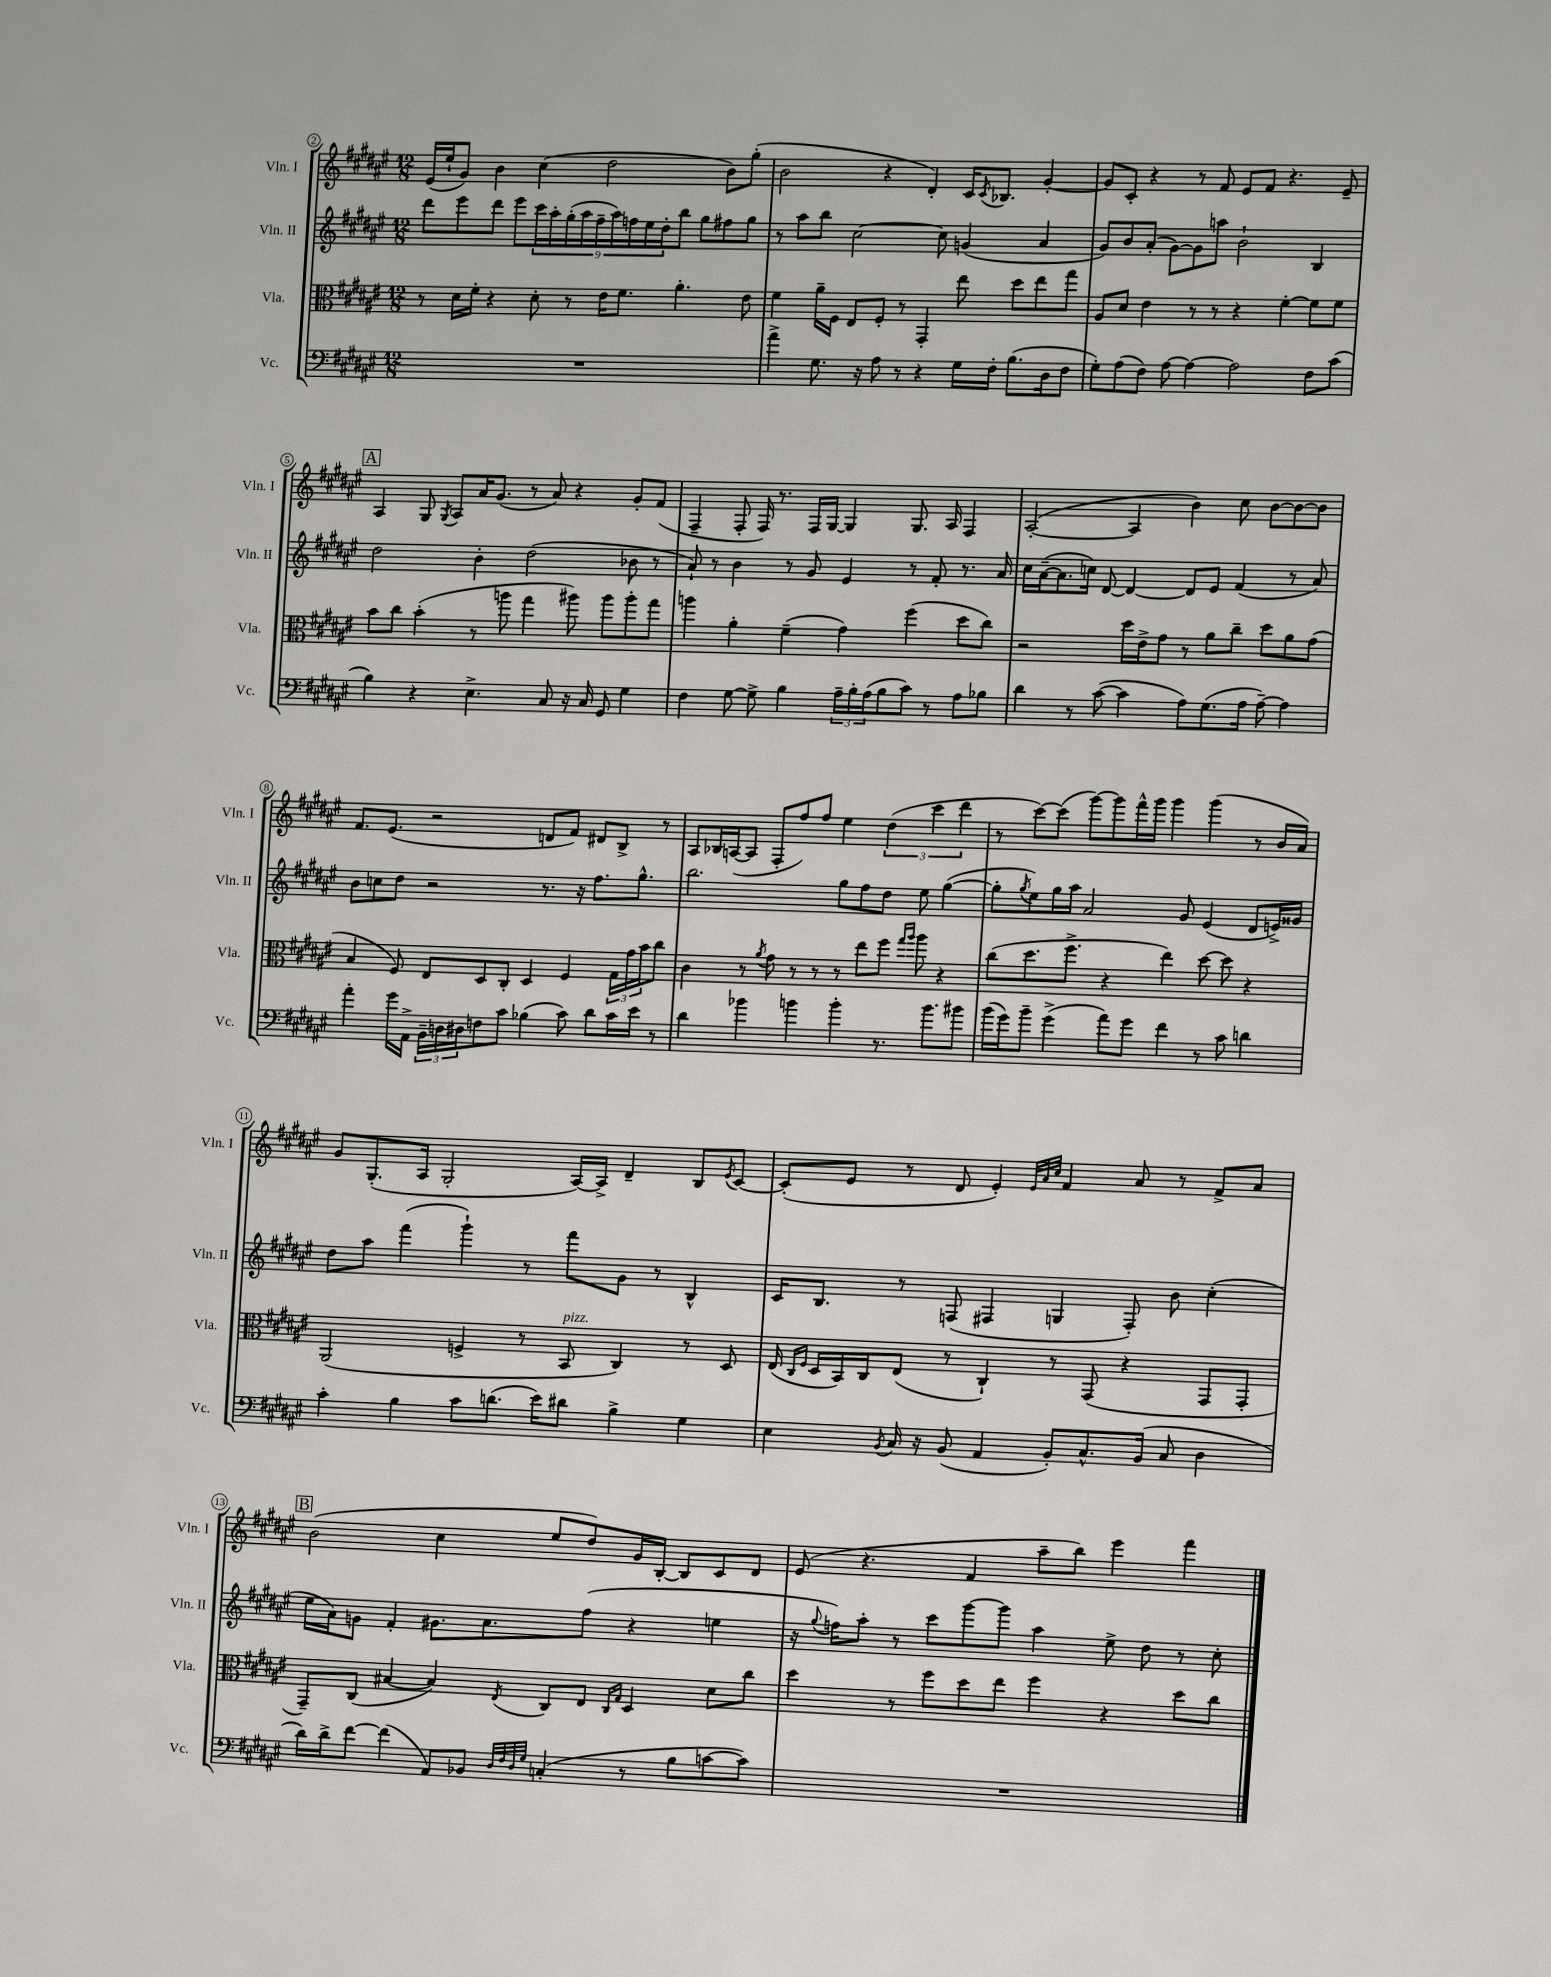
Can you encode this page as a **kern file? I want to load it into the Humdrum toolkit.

**kern	**kern	**kern	**kern
*part4	*part3	*part2	*part1
*staff4	*staff3	*staff2	*staff1
*I"Vc.	*I"Vla.	*I"Vln. II	*I"Vln. I
*I'Vc.	*I'Vla.	*I'Vln. II	*I'Vln. I
*clefF4	*clefC3	*clefG2	*clefG2
*k[f#c#g#d#a#e#]	*k[f#c#g#d#a#e#]	*k[f#c#g#d#a#e#]	*k[f#c#g#d#a#e#]
*M12/8	*M12/8	*M12/8	*M12/8
=2	=2	=2	=2
1.r	8r	8ddd#\L	(16e#/LL
.	.	.	16ee#`/J
.	16d#\LL	8eee#\	8g#/J)
.	16f#'\JJ	.	.
.	4r	8ddd#\J	4b\
.	.	8eee#\L	.
.	8d#'\	18ccc#\L	(4cc#\
.	.	18aa#'\	.
.	.	(18gg#'\	.
.	8r	.	.
.	.	18aa#\	.
.	.	18ff#~\	.
.	16e#\KL	.	2dd#\
.	.	18aa#\)	.
.	8.f#\J	.	.
.	.	18ffn\	.
.	.	18ee#\	.
.	.	18dd#'\J	.
.	4.a#'\	8bb\J	.
.	.	8gg#\L	.
.	.	8ff#X\	8b\L)
.	8e#\	8gg#\J	(8gg#'\J
=3	=3	=3	=3
4a#^\	4f#\	8r	2b\
.	.	8aa#\L	.
8.G#\	16a#~\LL	8bb\J	.
.	16F#\JJ	.	.
.	8E#/L	[2cc#\	.
16r	.	.	.
8A#\	8F#'/J	.	4r
8r	8r	.	.
4r	4GG#'/	.	4d#'/)
.	.	8cc#\]	.
16G#\LL	8ee#\	(4gn/	16c#/KL
.	.	.	8qc#/
16F#'\JJ	.	.	8.B-X/J
(8.B\L	8dd#\L	.	.
.	8ee#\	4a#/	[4g#'/
16D#\k	.	.	.
8F#\J	8gg#\J	.	.
=4	=4	=4	=4
8G#'\L)	8A#/L	8g#/L)	8g#/L]
(8A#\	8d#/J	8b/	8c#'/J
8F#\J)	4e#\	(8a#'/J	4r
[8A#\	.	[8g#\L)	.
4A#\_	8r	8g#\]	8r
.	8r	8aan\J	8f#/
2A#\]	4r	2b`\	8e#/L
.	.	.	8f#/J
.	[4f#'\	.	4.r
8F#\L	8f#\L]	4B/	.
(8c#\J	8f#\J	.	8e#~/
!!LO:LB:g=z
!!LO:REH:place=s1:t=A
=5	=5	=5	=5
4B\)	8b\L	2dd#\	4A#/
.	8cc#\J	.	.
4r	(4b'\	.	8G#/
.	.	.	8qG#/
.	.	.	8A#/L
4.E#^\	8r	4b'\	16a#/K
.	.	.	(8.g#/J
.	8aan\	.	.
.	4gg#\	(2dd#\	8r
8C#/	.	.	8a#/)
16r	8aa#X\)	.	4r
16C#/	.	.	.
8GG#/	8aa#\L	.	.
4G#\	8aa#'\	8b-X\	8g#'/L
.	8gg#\J	8r	(8f#/J
=6	=6	=6	=6
4F#\	4aan\	8a#`/)	4F#~/
.	.	8r	.
[8G#\	4a#'\	4b\	8F#'/
8G#^\]	.	.	16F#/)
.	.	.	8.r
4B\	(4f#~\	8r	.
.	.	8g#/	16F#/LL
.	.	.	[16G#/JJ
24A#~\LL	4g#\)	4e#/	4G#/]
24B'\	.	.	.
(24A#\J	.	.	.
8B\	.	.	.
8c#\J)	(4ff#\	8r	8.G#/
8r	.	8f#'/	.
.	.	.	16A#/
8A#\L	8dd#\L	8.r	4F#/
8B-X\J	8cc#\J)	.	.
.	.	16a#/	.
=7	=7	=7	=7
4d#\	2r	16cc#\LL	([2A#'/
.	.	([16a#~\J	.
.	.	8.a#\]	.
8r	.	.	.
.	.	16ccn\Jk)	.
([8c#\	.	[8d#/	.
4c#\]	16dd#\LL	4d#/_	4A#/]
.	16e#^\J	.	.
.	8g#\J	.	.
8A#\L)	8r	8d#/L]	4b\)
(8.G#\	8a#\L	8e#/J	.
.	8cc#~\J	(4f#/	8cc#\
16A#\Jk	.	.	.
[8A#~\)	8dd#\L	.	[8b\L
4A#\]	8a#\	8r	8b\_
.	(8g#\J	8a#/)	8b\J]
!!LO:LB:g=z
=8	=8	=8	=8
4a#'\	4B/	8b\L	8.f#/L
.	.	8ccn\	.
.	.	.	(8.e#/J
16g#\LL	8F#/)	8dd#\J	.
16AA#^\JJ	.	.	.
24BB~\LL	8E#/L	2r	2r
24Dn\	.	.	.
24D#X\J	.	.	.
8Fn\	8D#/	.	.
8c#\J	8C#'/J	.	.
(4B-X\	4D#/	.	.
.	.	8.r	8dn/L
8c#\)	4F#/	.	8f#/J)
.	.	16r	.
8d#\L	.	8.ff#\L	8d#X/L
16c#\L	24G#\LL	.	8B^/J
.	24g#\	.	.
16e#\JJ	.	8.gg#^^\J	.
.	24b\J	.	.
8r	8cc#\J	.	8r
=9	=9	=9	=9
4d#\	4c#\	2.bb\	8A#/L
.	.	.	16B-X/L
.	.	.	([16An/J
4b-X\	8r	.	8A/J]
.	8qa#/	.	.
.	8g#\	.	8F#'/L
4bn\	8r	.	8ff#/)
.	8r	.	8ff#/J
4b'\	8r	8gg#\L	4ee#\
.	8ee#\L	8ff#\	.
8.r	8ff#\J	8dd#\J	(6dd#\
.	16qqgg#/LL	.	.
.	16qqaa#/JJ	.	.
.	8aa#\	8ee#\	.
.	.	.	6ccc#\
8.b\L	.	.	.
.	4r	([4gg#\	.
.	.	.	6ddd#\
8b#X\J	.	.	.
=10	=10	=10	=10
(16b\LL	(8cc#\L	8gg#'\L]	8r
16g#\J)	.	.	.
.	.	8qgg#/	.
8b~\J	8.dd#\	8ee#\)	[8ccc#\L)
(4g#^\	.	16gg#\L	(8ccc#\J]
.	8.ff#^\J	16aa#\JJ	.
.	.	2a#/	[8ggg#\L)
8a#\L)	4r	.	8ggg#\]
8g#\J	.	.	16fff#^^\L
.	.	.	16ggg#\JJ
4f#\	4ee#\)	.	4ggg#\
.	.	8g#/	.
8r	[8dd#\	(4e#/	(4ggg#\
8c#\	8dd#\]	.	.
4dn\	4r	8d#/L	8r
.	.	16en^/L)	16b/LL
.	.	16g##X/JJ	16a#/JJ)
!!LO:LB:g=z
=11	=11	=11	=11
4c#'\	(2AA#/	8dd#\L	8g#/L
.	.	8aa#\J	(8.G#'/
4B\	.	(4fff#\	.
.	.	.	16A#/Jk
.	.	.	2G#'/
8c#\L	4Fn^/	4ggg#`\)	.
(8.dn\J	.	.	.
.	8r	8r	.
16e#\KL)	.	.	.
!	!LO:TX:a:i:t=pizz.	!	!
8d#X\J	8BB/	8fff#\L	[16A#/LL)
.	.	.	16A#^/JJ]
4B^\	4C#/)	8g#\J	4d#~/
.	.	8r	.
4G#\	8r	4B^^/	8B/L
.	.	.	8qe#/
.	8D#/	.	[8c#/J
=12	=12	=12	=12
4E#\	(16E#/	16c#/KL	(8c#'/L]
.	16qqC#/LL	.	.
.	16qqF#/JJ	.	.
.	16D#/LL	8.B/J	.
.	16BB/)	.	8e#/J
.	16C#/J	.	.
8qBB/	.	.	.
16C#/	(8E#/J	8r	8r
16r	.	.	.
(8BB/	8r	(8Fn/	8d#/
4AA#/	4C#`/)	4F#X/	4e#'/)
.	.	.	32qqe#/LLL
.	.	.	32qqa#/
.	.	.	32qqcc#/JJJ
8BB'/L)	8r	4Gn/	4f#/
8.C#^^/	(8GG#/	.	.
.	4r	8F#'/)	8a#/
(16BB/Jk	.	.	.
8C#/	.	8b\	8r
4D#\	8GG#/L	(4cc#'\	8f#^/L
.	8GG#'/J	.	8a#/J
!!LO:LB:g=z
!!LO:REH:place=s1:t=B
=13	=13	=13	=13
16d#\LL)	8GG#~/L)	16ee#\LL	(2b\
16d#^\J	.	16a#\J)	.
[8f#\J	(8C#/J	8gn\J	.
(4f#\]	[4B#X/	4f#'/	.
8AA#/L)	4B#/])	8.g#X\L	4cc#\
8BB-X/J	.	.	.
.	.	8.a#\	.
32qqD#/LLL	.	.	.
32qqF#/	.	.	.
32qqD#/	.	.	.
32qqG#/JJJ	8qE#/	.	.
(4Cn'/	8C#/L	.	8ee#/L
.	8E#/J	(8ff#\J	8dd#/)
.	16qqC#/LL	.	.
.	16qqG#/JJ	.	.
8r	4D#/	4r	16g#/L
.	.	.	[16B'/JJ
8B\L	.	.	8B/L]
[8cn\	8d#\L	4een\	8c#/
8c\J])	8cc#\J	.	8d#/J
=14	=14	=14	=14
1.r	4dd#\	16r	(8e#/
.	.	8qqgg#/	.
.	.	16ffn\KL)	.
.	.	8aa#'\J	4.r
.	8r	8r	.
.	8ff#\L	8ccc#\L	.
.	8dd#\	[8ggg#\	4f#/
.	8ee#\J	8ggg#\J]	.
.	4ff#\	4aa#\	8aa#~\L
.	.	.	8bb\J)
.	4r	8ee#^\	4eee#\
.	.	8dd#\	.
.	8dd#\L	8r	4fff#\
.	8cc#\J	8cc#'\	.
==	==	==	==
*-	*-	*-	*-
